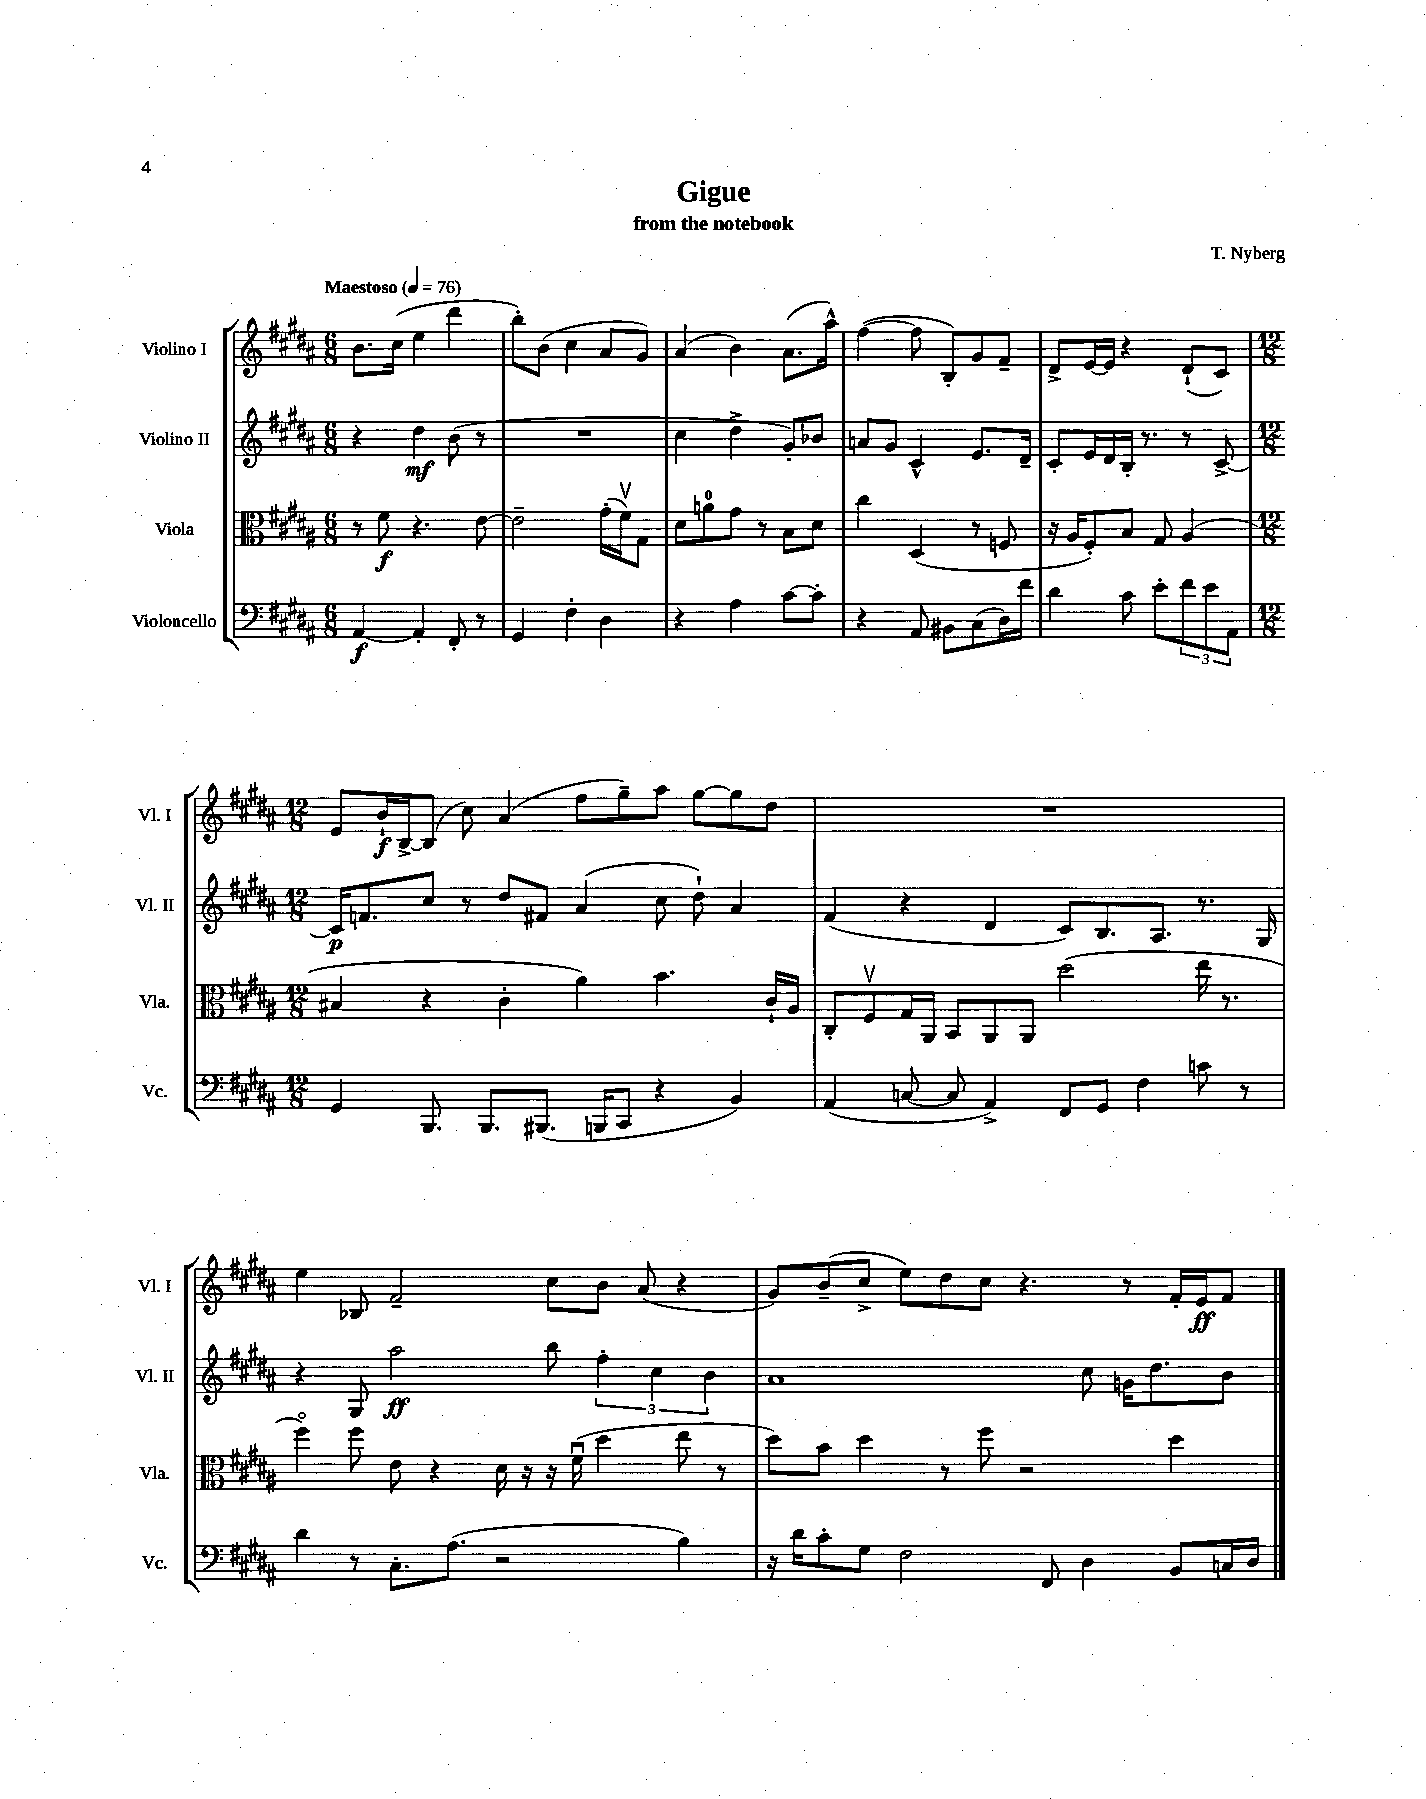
\header { title = "Gigue" composer = "T. Nyberg" subtitle = "from the notebook" }
<<
\new StaffGroup <<
\new Staff = "s0" \with { instrumentName = "Violino I" shortInstrumentName = "Vl. I" } {
    \clef treble \key b \major \numericTimeSignature \time 6/8 \tempo "Maestoso" 4 = 76
    b'8. cis''16( e''4 dis'''4 |
    b''8-.) b'8( cis''4 ais'8 gis'8) |
    ais'4( b'4) ais'8.( ais''16-^) |
    fis''4~( fis''8 b8-.) gis'8 fis'8-- |
    dis'8-> e'16~ e'16 r4 dis'8-!( cis'8) |
    \numericTimeSignature \time 12/8 e'8 b'16-!\f b16~-> b8( cis''8) ais'4( fis''8 gis''8--) ais''8 gis''8~ gis''8 dis''8 |
    R1. |
    e''4 bes8 fis'2-- cis''8 b'8 ais'8( r4 |
    gis'8) b'8--( cis''8-> e''8) dis''8 cis''8 r4. r8 fis'16-. e'16\ff fis'8 \bar "|." |
}
\new Staff = "s1" \with { instrumentName = "Violino II" shortInstrumentName = "Vl. II" } {
    \clef treble \key b \major \numericTimeSignature \time 6/8
    r4 dis''4\mf b'8( r8 |
    R2. |
    cis''4 dis''4-> gis'8-.) bes'8 |
    a'8 gis'8 cis'4-^ e'8. dis'16-- |
    cis'8-. e'16 dis'16 b16-. r8. r8 cis'8~-> |
    \numericTimeSignature \time 12/8 cis'16\p f'8. cis''8 r8 dis''8 fis'8 ais'4( cis''8 dis''8-!) ais'4 |
    fis'4( r4 dis'4 cis'8) b8. ais8. r8. gis16 |
    r4 gis8 ais''2\ff b''8 \tuplet 3/2 { fis''4-. cis''4 b'4 } |
    ais'1 cis''8 g'16 dis''8. b'8 \bar "|." |
}
\new Staff = "s2" \with { instrumentName = "Viola" shortInstrumentName = "Vla." } {
    \clef alto \key b \major \numericTimeSignature \time 6/8
    r8 fis'8\f r4. e'8~ |
    e'2-- gis'16-.( fis'16\upbow) gis8 |
    dis'8 a'8-0 gis'8 r8 b8 dis'8 |
    cis''4 dis4( r8 f8 |
    r16 ais16 fis8-.) b8 gis8 ais4( |
    \numericTimeSignature \time 12/8 bis4 r4 cis'4-. ais'4) b'4. cis'16-! ais16 |
    cis8-. fis8\upbow gis16 ais,16 b,8 ais,8 ais,8 dis''2( e''16 r8. |
    fis''4\flageolet) fis''8 e'8 r4 dis'16 r16 r16 fis'16\downbow( dis''4 e''8 r8 |
    dis''8) b'8 dis''4 r8 fis''8 r2 dis''4 \bar "|." |
}
\new Staff = "s3" \with { instrumentName = "Violoncello" shortInstrumentName = "Vc." } {
    \clef bass \key b \major \numericTimeSignature \time 6/8
    ais,4~\f ais,4-. fis,8-. r8 |
    gis,4 fis4-. dis4 |
    r4 ais4 cis'8~ cis'8-. |
    r4 ais,8 bis,8 cis8( dis16) fis'16 |
    dis'4 cis'8 e'8-. \tuplet 3/2 { fis'8 e'8 ais,8 } |
    \numericTimeSignature \time 12/8 gis,4 b,,8. b,,8. bis,,8.( b,,16 cis,8 r4 b,4) |
    ais,4( c8~ c8 ais,4->) fis,8 gis,8 fis4 c'8 r8 |
    dis'4 r8 cis8.-. ais8.( r2 b4) |
    r16 dis'16 cis'8-. gis8 fis2 fis,8 dis4 b,8 c16 dis16 \bar "|." |
}
>>
>>
\layout { \context { \Score \remove "Bar_number_engraver" } }
